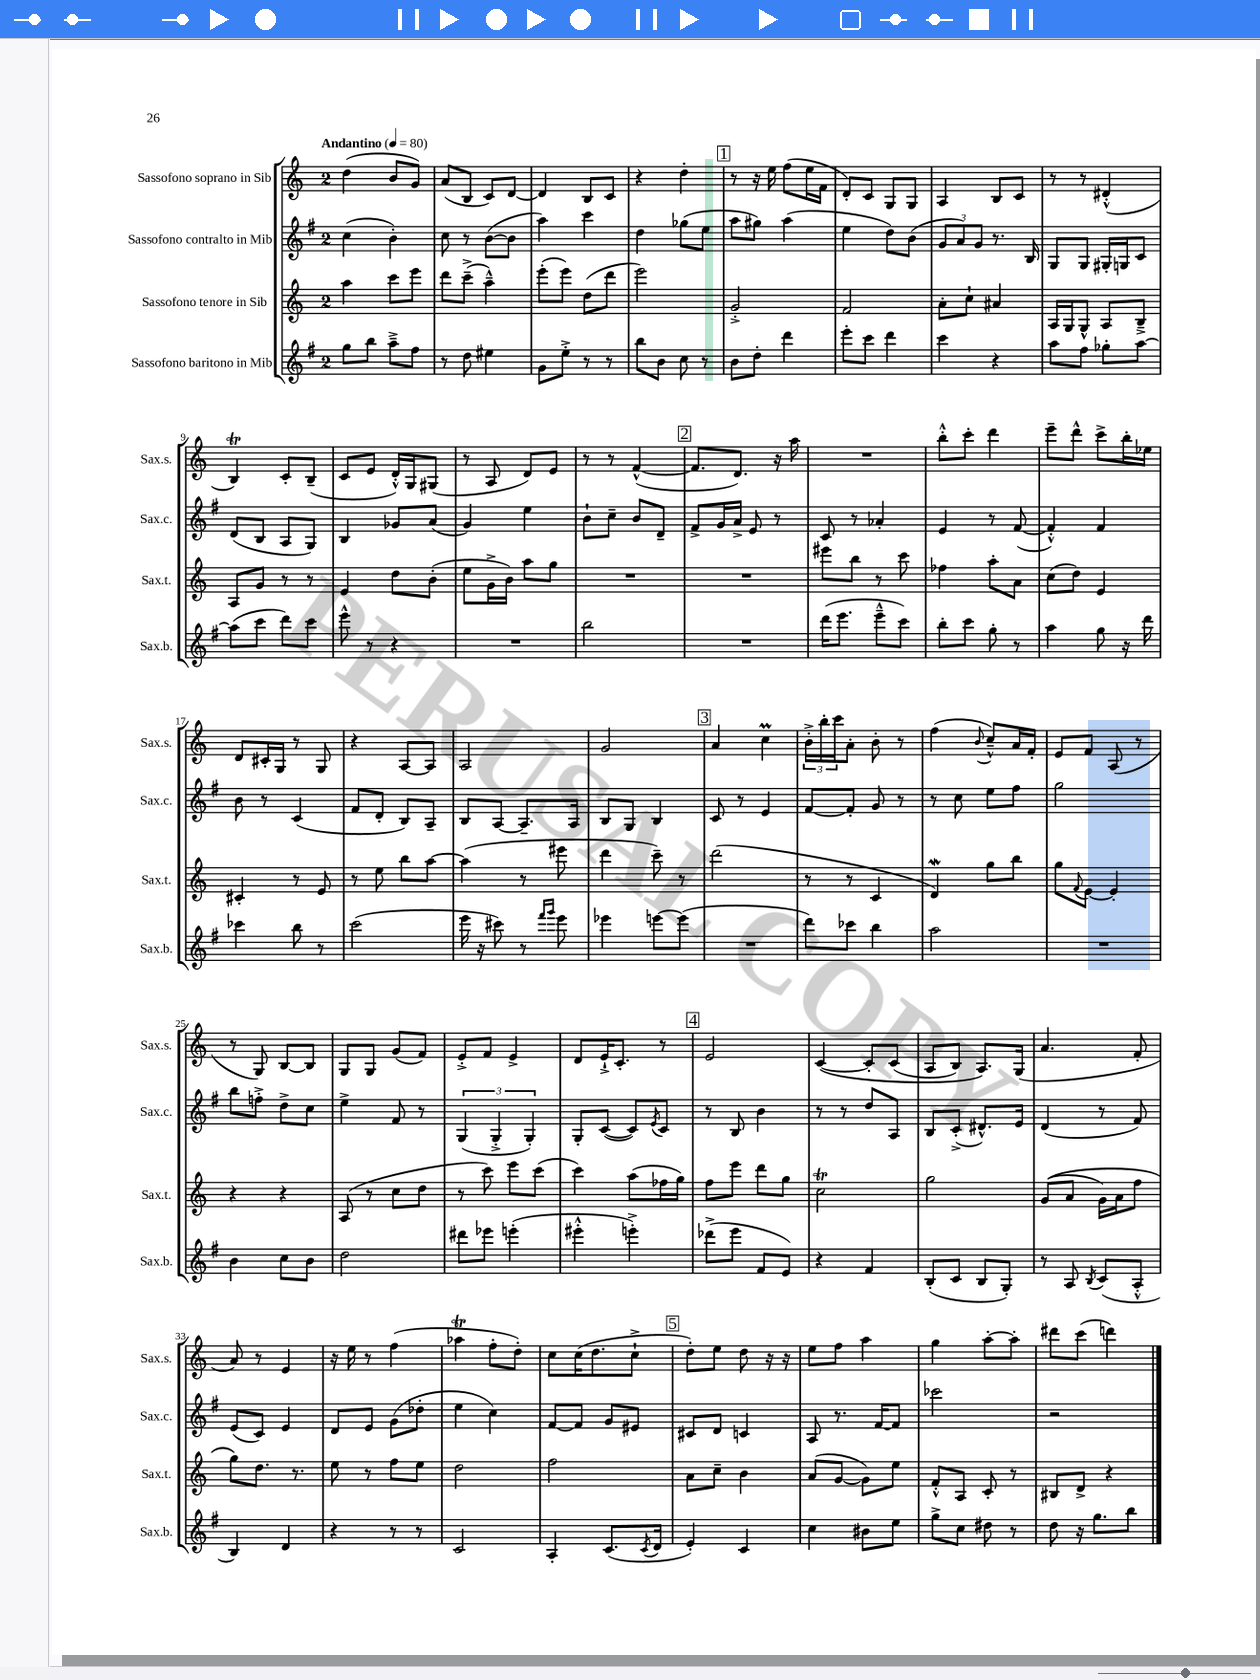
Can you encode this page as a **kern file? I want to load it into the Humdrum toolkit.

**kern	**kern	**kern	**kern
*staff4	*staff3	*staff2	*staff1
*clefG2	*clefG2	*clefG2	*clefG2
*k[f#]	*k[]	*k[f#]	*k[]
*M2/4	*M2/4	*M2/4	*M2/4
*MM80	*MM80	*MM80	*MM80
8gg	4aa	(4cc	(4dd
8bb	.	.	.
8aa~^	8ccc	4b')	8b
8ff#	8eee	.	8g)
=	=	=	=
8r	8ddd	8cc	(8a
8dd	(8ccc~^	8r	8B
4ee#	4aa~^^)	([8b	8c)
.	.	8b]	[8d
=	=	=	=
8g	(8eee'	4aa)	4d]
8ee'^	8eee)	.	.
8r	(8dd	4ccc	8B
8r	8ddd	.	8c
=	=	=	=
8bb	2eee)	4dd	4r
8b	.	.	.
8cc	.	(8gg-	4dd'
8r	.	8ee	.
=	=	=	=
8b	2g'^	8aa	8r
8dd'	.	8gg#)	16r
.	.	.	16ee
4ddd	.	(4aa	(8ff
.	.	.	16ee
.	.	.	16f
=	=	=	=
8eee'	2f	4ee	8d')
8ccc	.	.	8c
4ddd	.	8dd)	8G
.	.	(8b	8G
=	=	=	=
4ccc	8a'	12g	4A
.	.	12a)	.
.	8cc`	.	.
.	.	12g	.
4r	4a#	8.r	8B
.	.	.	8c
.	.	16B	.
=	=	=	=
8aa	16A	8G	8r
.	16G	.	.
8ff#	8G^^	8G	8r
8gg-'	8A	16G#'	(4d#'^^
.	.	16G	.
[8aa	8B~^	8c	.
=	=	=	=
(8aa]	8A	(8d	4B)
8ccc	8g	8B	.
8ddd)	8r	8A	8c'
8ccc	8r	8G)	(8B~
=	=	=	=
8eee^^	4e	4B	8c
8r	.	.	8e
4r	8dd	8g-	16d'^^)
.	.	.	16G
.	(8b'	(8a	(8G#
=	=	=	=
2r	8ee	4g)	8r
.	16g^	.	8A
.	16b)	.	.
.	8aa	4ee	8d)
.	8gg	.	8e
=	=	=	=
2bb	2r	8b`	8r
.	.	8cc~	8r
.	.	8b	([4f^^
.	.	8d~	.
=	=	=	=
2r	2r	8f#^	8.f]
.	.	16g	.
.	.	16a^	8.d)
.	.	8e	.
.	.	8r	16r
.	.	.	16aa
=	=	=	=
(16ddd	8eee#	8c	2r
8.eee	.	.	.
.	8bb	8r	.
8eee~^^	8r	4a-'	.
8ccc)	8ccc	.	.
=	=	=	=
8bb'	4ff-	4e	8bb'^^
8ccc	.	.	8ccc'
8gg'	8aa'	8r	4ddd
8r	8a	([8f#	.
=	=	=	=
4aa	(8cc	4f#'^^])	8eee~
.	8dd)	.	8ddd^^
8gg	4e	4f#	8ccc^
16r	.	.	16bb'
16ddd	.	.	16ee-
=	=	=	=
4ccc-	4c#'	8b	8d
.	.	8r	16c#'
.	.	.	16G
8bb	8r	(4c	8r
8r	8e	.	8G
=	=	=	=
(2ccc	8r	8f#	4r
.	8ee	8d'	.
.	8bb	8B)	[8A
.	[8aa	8A~	8A]
=	=	=	=
16eee	(4aa]	8B	2A
16r	.	.	.
8ccc#)	.	[8A	.
8r	8r	8.A~]	.
16qqfff#	.	.	.
16qqggg	.	.	.
8eee	8eee#	.	.
.	.	16A	.
=	=	=	=
4eee-	4ddd	8B	2g
.	.	8G	.
[8eee	8ccc~)	4B	.
(8eee]	8r	.	.
=	=	=	=
2r	(2ddd	8c	4a
.	.	8r	.
.	.	4e	4cc
=	=	=	=
8ddd)	8r	[8f#	24b'^
.	.	.	24bb'
.	.	.	24ccc
8ccc-	8r	8f#']	8a'
4bb	4c	8g	8b'
.	.	8r	8r
=	=	=	=
2aa	4d)	8r	(4ff
.	.	8cc	.
.	.	.	8qqb
.	8gg	8ee	8cc~^^)
.	8bb	8ff#	16a
.	.	.	16f'
=	=	=	=
2r	8gg	2gg	8e
.	8qqf	.	.
.	[8e	.	8f
.	4e']	.	(8A
.	.	.	8r
=	=	=	=
4b	4r	8bb	8r
.	.	8ff'^	8G)
8cc	4r	8dd^	[8B
8b	.	8cc	8B]
=	=	=	=
2dd	(8A	4ee^	8G
.	8r	.	8G
.	8cc	8f#	(8g
.	8dd	8r	8f)
=	=	=	=
8ddd#	8r	(6G	8e'^
8eee-	8ccc)	.	8f
.	.	6G'^	.
(4eee'	8eee	.	4e^
.	.	6G')	.
.	(8ccc	.	.
=	=	=	=
4eee#'^^	4ccc)	8G'	8d
.	.	([8c	16e`^
.	.	.	8.c'
4eee'^)	(8aa	8c])	.
.	.	8qe	.
.	16ff-	8c	8r
.	16gg)	.	.
=	=	=	=
(8ddd-^	8ff	8r	2e
8eee	8eee	8B	.
8f#	8ddd	4b	.
8e)	8gg	.	.
=	=	=	=
4r	2cc	8r	&([4c
.	.	8r	.
4f#	.	8dd	8c']
.	.	8A	(8c
=	=	=	=
(8B'	2gg	8B	8A
8c	.	(8c'^	8B)
8B	.	8.d#^^)	8.A&)
8G')	.	.	.
.	.	16e	(16G
=	=	=	=
8r	&((8g	(4d	4.a
8A	8a	.	.
8qB	.	.	.
(8c	16g)	8r	.
.	16a	.	.
8A'^^	8ff	8f#)	8f'
=	=	=	=
4B)	8gg&)	(8e	8a)
.	8.dd	8c)	8r
4d	.	4e	4e
.	8.r	.	.
=	=	=	=
4r	8ee	8d	16r
.	.	.	16ee
.	8r	8e	8r
8r	8ff	(8g	(4ff
8r	8ee	8dd-'	.
=	=	=	=
2c	2dd	4ee	4aa-
.	.	4cc)	8ff'
.	.	.	8dd')
=	=	=	=
4A'	2ff	[8f#	8cc
.	.	8f#]	(16cc
.	.	.	8.dd
(8.c	.	8g	.
.	.	8e#	8cc`^
8qc	.	.	.
16d	.	.	.
=	=	=	=
4e')	8a	8c#	8dd')
.	8cc~	8d	8ee
4c	4b	4c	8dd
.	.	.	16r
.	.	.	16r
=	=	=	=
4cc	(8a	8A	8ee
.	[8g	8.r	8ff
8b#	8g])	.	4aa
.	.	[16f#	.
8ee	8ee	8f#]	.
=	=	=	=
8gg^	8f'^^	2ccc-	4gg
8cc	8A	.	.
8dd#	8c'	.	[8aa'
8r	8r	.	8aa']
=	=	=	=
8dd	8B#	2r	8ddd#
16r	8d^	.	(8ccc
8.gg	.	.	.
.	4r	.	4ddd)
8bb	.	.	.
==	==	==	==
*-	*-	*-	*-
